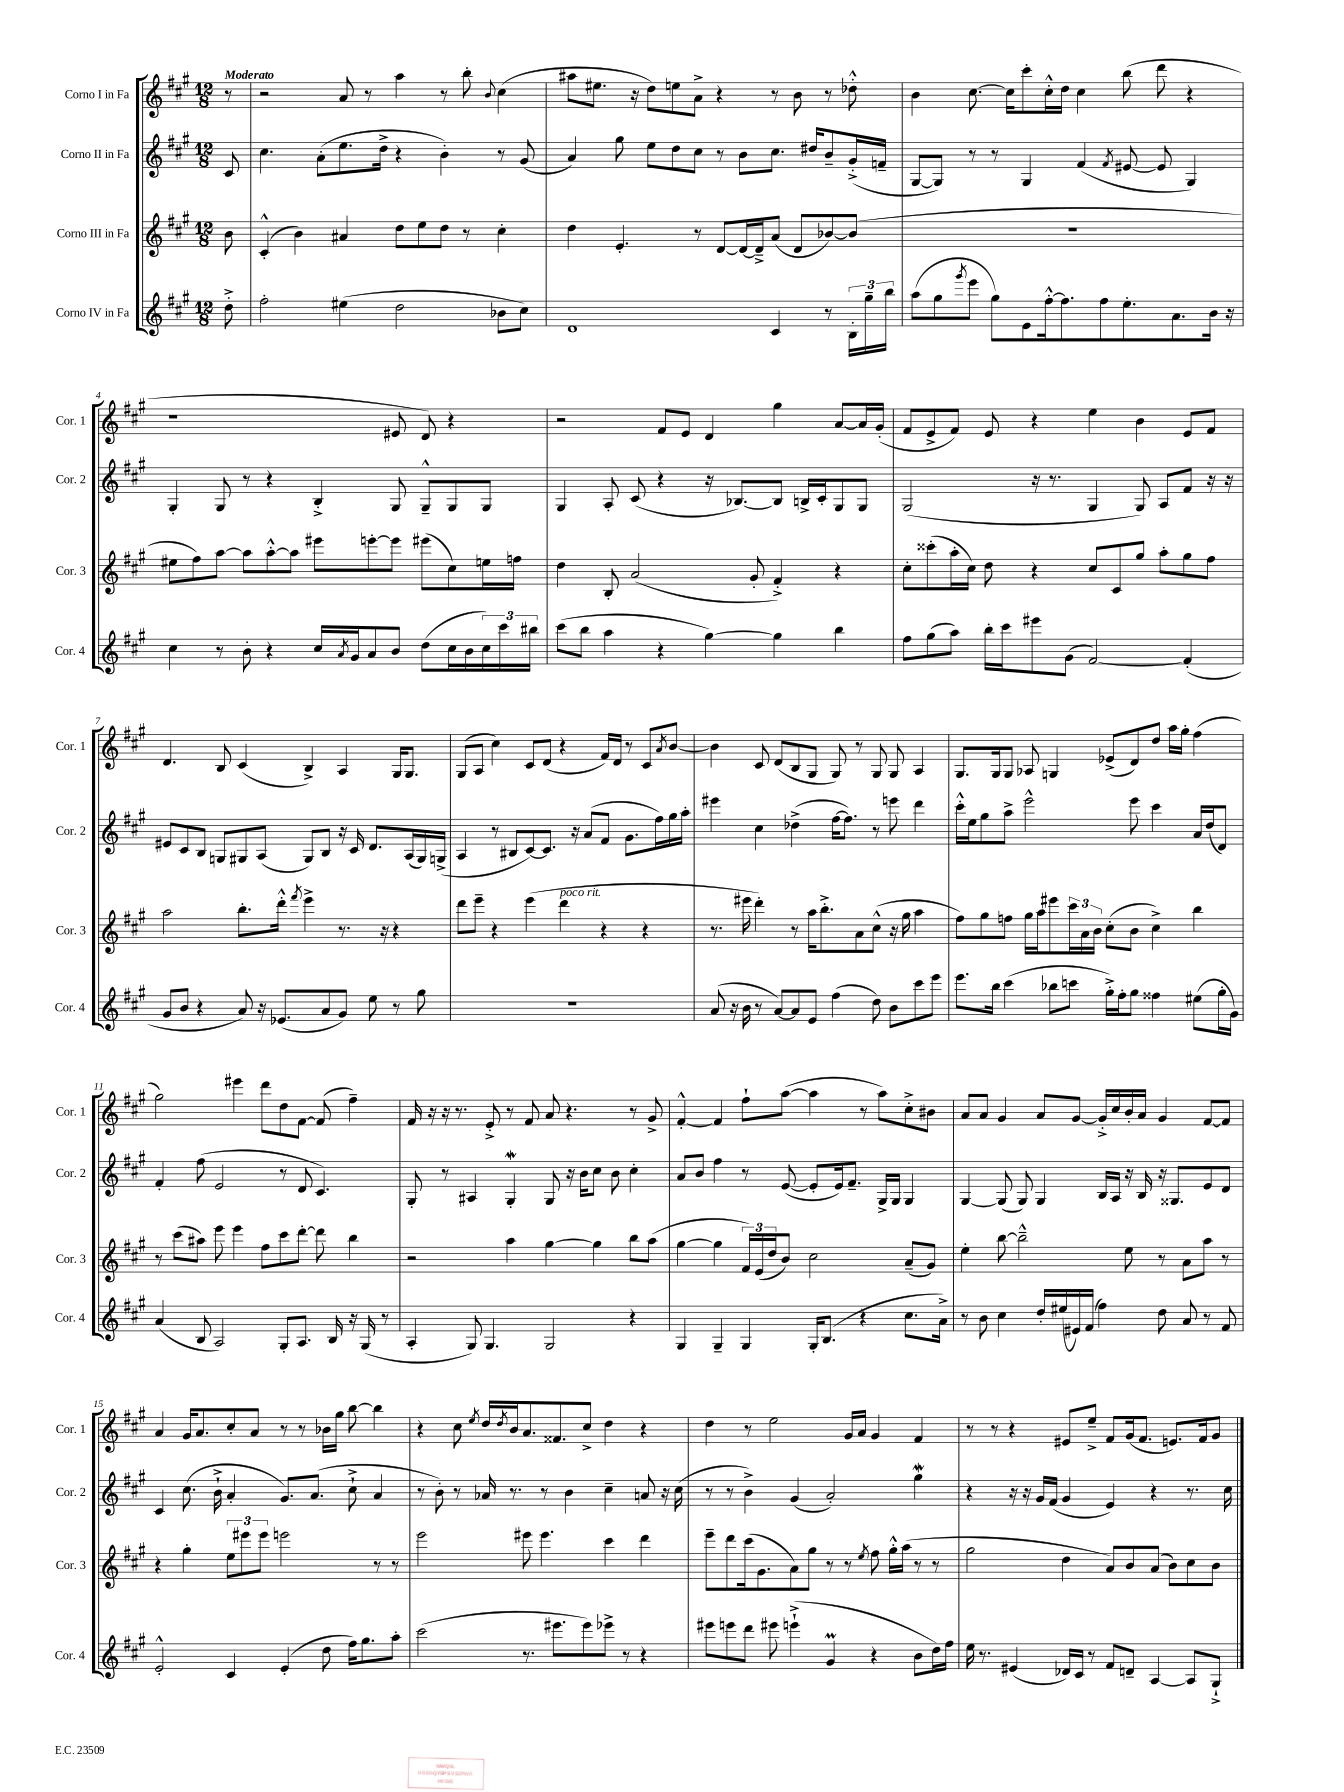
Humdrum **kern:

**kern	**kern	**kern	**kern
*staff4	*staff3	*staff2	*staff1
*clefG2	*clefG2	*clefG2	*clefG2
*k[f#c#g#]	*k[f#c#g#]	*k[f#c#g#]	*k[f#c#g#]
*M12/8	*M12/8	*M12/8	*M12/8
8dd'^	8b	8c#	8r
=	=	=	=
2ff#'	(4c#'^^	4.cc#	2r
.	4b)	.	.
.	.	(8a'	.
(4ee#	4a#	8.ee	8a
.	.	.	8r
.	.	16dd^	.
2dd	8dd	4r	4aa
.	8ee	.	.
.	8dd	4b')	8r
.	8r	.	8bb'
.	.	.	8qqb
8b-	4cc#'	8r	(4cc#
8cc#)	.	(8g#	.
=	=	=	=
1d	4dd	4a)	8aa#
.	.	.	8.ee#
.	4.e'	8gg#	.
.	.	.	16r
.	.	8ee	8dd)
.	.	8dd	8ee
.	8r	8cc#	8a^
.	[8d	8r	4r
.	16d_	8b	.
.	16d~^]	.	.
4c#	(8a	8.cc#	8r
.	8d	.	8b
.	.	16dd#	.
8r	[8b-)	8b~	8r
24B'	(8b-]	(16g#'^	8dd-'^^
24gg#~	.	.	.
.	.	16f~	.
24bb	.	.	.
=	=	=	=
(8aa	1.r	[8G#	4b
8gg#	.	8G#])	.
8qggg#	.	.	.
8eee	.	8r	[8.cc#
8gg#)	.	8r	.
.	.	.	16cc#]
8e	.	4G#	8ccc#'
[16ff#'^^	.	.	16cc#'^^
8.ff#]	.	.	16dd
.	.	(4f#	4cc#
8ff#	.	.	.
.	.	8qf#	.
8.ee'	.	[8e#	(8bb
.	.	8e#]	8ddd
8.a	.	.	.
.	.	4G#)	4r
16b	.	.	.
16r	.	.	.
=	=	=	=
4cc#	8ee#	4G#'	1r
.	8ff#)	.	.
8r	[8aa	8G#	.
8b'	8aa]	8r	.
4r	[8aa'^^	4r	.
.	8aa]	.	.
16cc#	8eee#	4B'^	.
8qa	.	.	.
16g#	.	.	.
8a	[8eee'	.	.
8b	8eee]	8G#	8e#
(8dd	(8eee#	8G#~^^	8d)
16cc#	8cc#)	8G#	4r
16b	.	.	.
24cc#)	16ee	8G#	.
24ccc#	.	.	.
.	16ff	.	.
24bb#	.	.	.
=	=	=	=
(8ccc#	4dd	4G#	2r
8bb	.	.	.
4aa	8B'	8A'	.
.	(2a	(8c#	.
4r	.	4r	8f#
.	.	.	8e
[4gg#)	.	16r	4d
.	.	[8.B-)	.
.	8g#'	.	.
4gg#]	4f#'^)	8B-]	4gg#
.	.	16B^	.
.	.	16c#'	.
4bb	4r	8G#	[8a
.	.	8G#	16a]
.	.	.	(16g#'
=	=	=	=
8ff#	8cc#'	(2G#	8f#
(8gg#	(8ccc##'	.	8e^
8aa)	16aa'	.	8f#)
.	16cc#)	.	.
16bb'	8dd	.	8e
16ccc#	.	.	.
8eee#	4r	16r	4r
.	.	8.r	.
(8g#	.	.	.
[2f#)	8cc#	4G#	4ee
.	8c#	.	.
.	8gg#	8G#)	4b
.	8aa'	8A	.
(4f#']	8gg#	8f#	8e
.	8ff#	16r	8f#
.	.	16r	.
=	=	=	=
8g#	2aa	8e#	4.d
8b	.	8c#	.
4r	.	8B	.
.	.	8G	8B
8a)	8.bb'	8G#	(4c#
16r	.	(8A	.
(8.e-	16ddd'^^	.	.
.	8qfff#	.	.
.	4eee^	8G#)	4B^)
8a	.	8B	.
8g#)	8.r	16r	4A
.	.	16c#	.
8ee	.	8.d	.
.	16r	.	.
8r	4r	.	16G#
.	.	(16A	8.G#
8gg#	.	16G#)	.
.	.	(16G^	.
=	=	=	=
1.r	8ddd	4A	(8G#
.	8eee~	.	8A
.	4r	8r	4cc#)
.	.	8B#	.
.	(4eee	[8c#)	8c#
.	.	8.c#]	(8d
.	4ddd	.	4r
.	.	16r	.
.	.	(8a	.
.	4r	8f#	16f#)
.	.	.	16d
.	.	8.g#	8r
.	4r	.	8c#
.	.	16ff#)	.
.	.	.	8qa
.	.	16gg#	[8b
.	.	16aa'	.
=	=	=	=
(8a	8.r	4eee#	4b]
16r	.	.	.
16b	16eee#	.	.
8r	4ddd')	4cc#	8c#
[8a)	.	.	(8d
8a]	8r	(4dd-^	8B
8e	16aa	.	8G#
.	8.bb'^	.	.
(4ff#	.	[16ff#	8G#)
.	.	8.ff#])	.
.	8a	.	8r
8dd)	(8cc#^^	8r	8G#
8b	16r	8eee	8G#
.	16gg#	.	.
8ccc#	4aa	4ddd	4A
8eee	.	.	.
=	=	=	=
8.eee	8ff#)	16ccc#'^^	8.G#
.	.	16ee	.
.	8gg#	8gg#	.
16bb	.	.	16G#
(4ccc#	8ff	8aa^	8G#
.	16gg#	2eee^^	8A-
.	16aa	.	.
8bb-	8eee#	.	4G
8ccc	24ccc#	.	.
.	24a	.	.
.	24b	.	.
16gg#'^)	(8cc#'	.	(8e-^
16ff#'	.	.	.
8gg#	8b	8eee	8d)
4ff##	4cc#^)	4ccc#	8dd
.	.	.	16aa
.	.	.	16gg#'
(8ee#	4bb	16a	(4ff#
.	.	(16dd	.
16gg#'	.	8d)	.
16g#)	.	.	.
=	=	=	=
(4a	8r	4f#'	2gg#)
.	(8ccc#	.	.
8B	8aa#)	(8ff#	.
2A)	8eee	2e	.
.	4eee	.	4eee#
.	8ff#	.	8ddd
8G#'	8ccc#	8r	8dd
8.A	[8ddd'	8d	[8f#
.	8ddd]	4.c#)	(8f#]
16B	.	.	.
16r	4bb	.	4ff#~)
(16G#	.	.	.
8r	.	.	.
=	=	=	=
4A'	2r	8G#'	16f#
.	.	.	16r
.	.	8r	16r
.	.	.	8.r
8G#)	.	4A#	.
4.G#	.	.	8e'^
.	4aa	4G#'	8r
.	.	.	8f#
2G#	[4gg#	8G#	8a
.	.	16r	4.r
.	.	16b	.
.	4gg#]	8cc#	.
.	.	8b	.
4r	8bb	4cc#'	8r
.	(8aa	.	8g#^
=	=	=	=
4G#	[4gg#	8a	[4f#'^^
.	.	8b	.
4G#~	4gg#]	4ff#	4f#]
4G#	24f#)	8r	8ff#`
.	(24e	.	.
.	24dd	.	.
.	8b)	([8e	([8aa
16G#'	2cc#	8e']	4aa]
(8.B	.	.	.
.	.	16e)	.
.	.	8.f#~	.
4r	.	.	8r
.	.	16G#^	8aa)
.	.	16G#	.
8.cc#	(8a~	4G#	8cc#'^
.	8g#)	.	8b#
16a^)	.	.	.
=	=	=	=
8r	4ee'	[4G#	8a
8b	.	.	8a
4cc#	[8bb	(8G#]	4g#
.	2bb~^^]	8G#)	.
16dd'	.	4G#	8a
(16ee#	.	.	.
16e#)	.	.	[8g#
(16f#	.	.	.
4ff#)	.	16B	16g#'^]
.	.	16A	16cc#
.	8ee	16r	16b'
.	.	16B	16a
8dd	8r	16r	4g#
.	.	8.G##	.
8a	8a	.	.
8r	8aa	8e	[8f#
8f#	8r	8d	8f#]
=	=	=	=
2e'^^	4r	4c#	4a
.	4gg#'	(8.cc#	16g#
.	.	.	8.a
.	.	16b`^	.
4c#	12ee	4a'	8cc#'
.	12eee#	.	.
.	.	.	8a
.	12eee#	.	.
(4e'	2eee	8.g#)	8r
.	.	.	8r
.	.	(8.a	.
8dd	.	.	16b-
.	.	.	16gg#
16ff#)	.	8cc#`^	[8bb
8.gg#	.	.	.
.	8r	4a	4bb]
8aa'	8r	.	.
=	=	=	=
(2ccc#	2eee	8r	4r
.	.	8b')	.
.	.	8r	8cc#
.	.	.	8qee
.	.	16a-	16dd
.	.	.	8qdd
.	.	8.r	16b
8.r	8eee#	.	8.a
.	4.eee#	8r	.
8.eee#	.	.	8.f##
.	.	4b	.
8eee#)	.	.	8cc#^
8eee-^	4ccc#	4cc#~	4dd
8r	.	.	.
4r	4ddd	8a	4r
.	.	16r	.
.	.	(16cc#	.
=	=	=	=
8eee#	8eee~	8r	4dd
8eee	8ddd	8r	.
8ddd	(16ccc#	4b^)	8r
.	8.g#	.	.
8eee#	.	.	2ee
(4eee`^	8a)	(4g#	.
.	8gg#	.	.
4g#	8r	2a')	.
.	8r	.	16g#
.	.	.	16a
.	8qee	.	.
4r	8ff#	.	4g#
.	16gg#'^^	.	.
.	(16aa	.	.
8b	8r	4gg#	4f#
16dd)	8r	.	.
16ff#	.	.	.
=	=	=	=
16ee	2gg#	4r	8r
8.r	.	.	.
.	.	.	8r
(4e#	.	16r	4r
.	.	16r	.
.	.	16g#	.
.	.	(16f#	.
16d-)	4dd	4g#	8e#
16c#	.	.	.
8r	.	.	8ee~^
8f#	8a)	4e)	8f#
8d~	8b	.	(16g#
.	.	.	8.f#
[4A	(8a	4r	.
.	8b)	.	8.e)
8A]	8cc#	8.r	.
.	.	.	16f#
8G#`^	8b	.	8g#
.	.	16cc#	.
==	==	==	==
*-	*-	*-	*-
